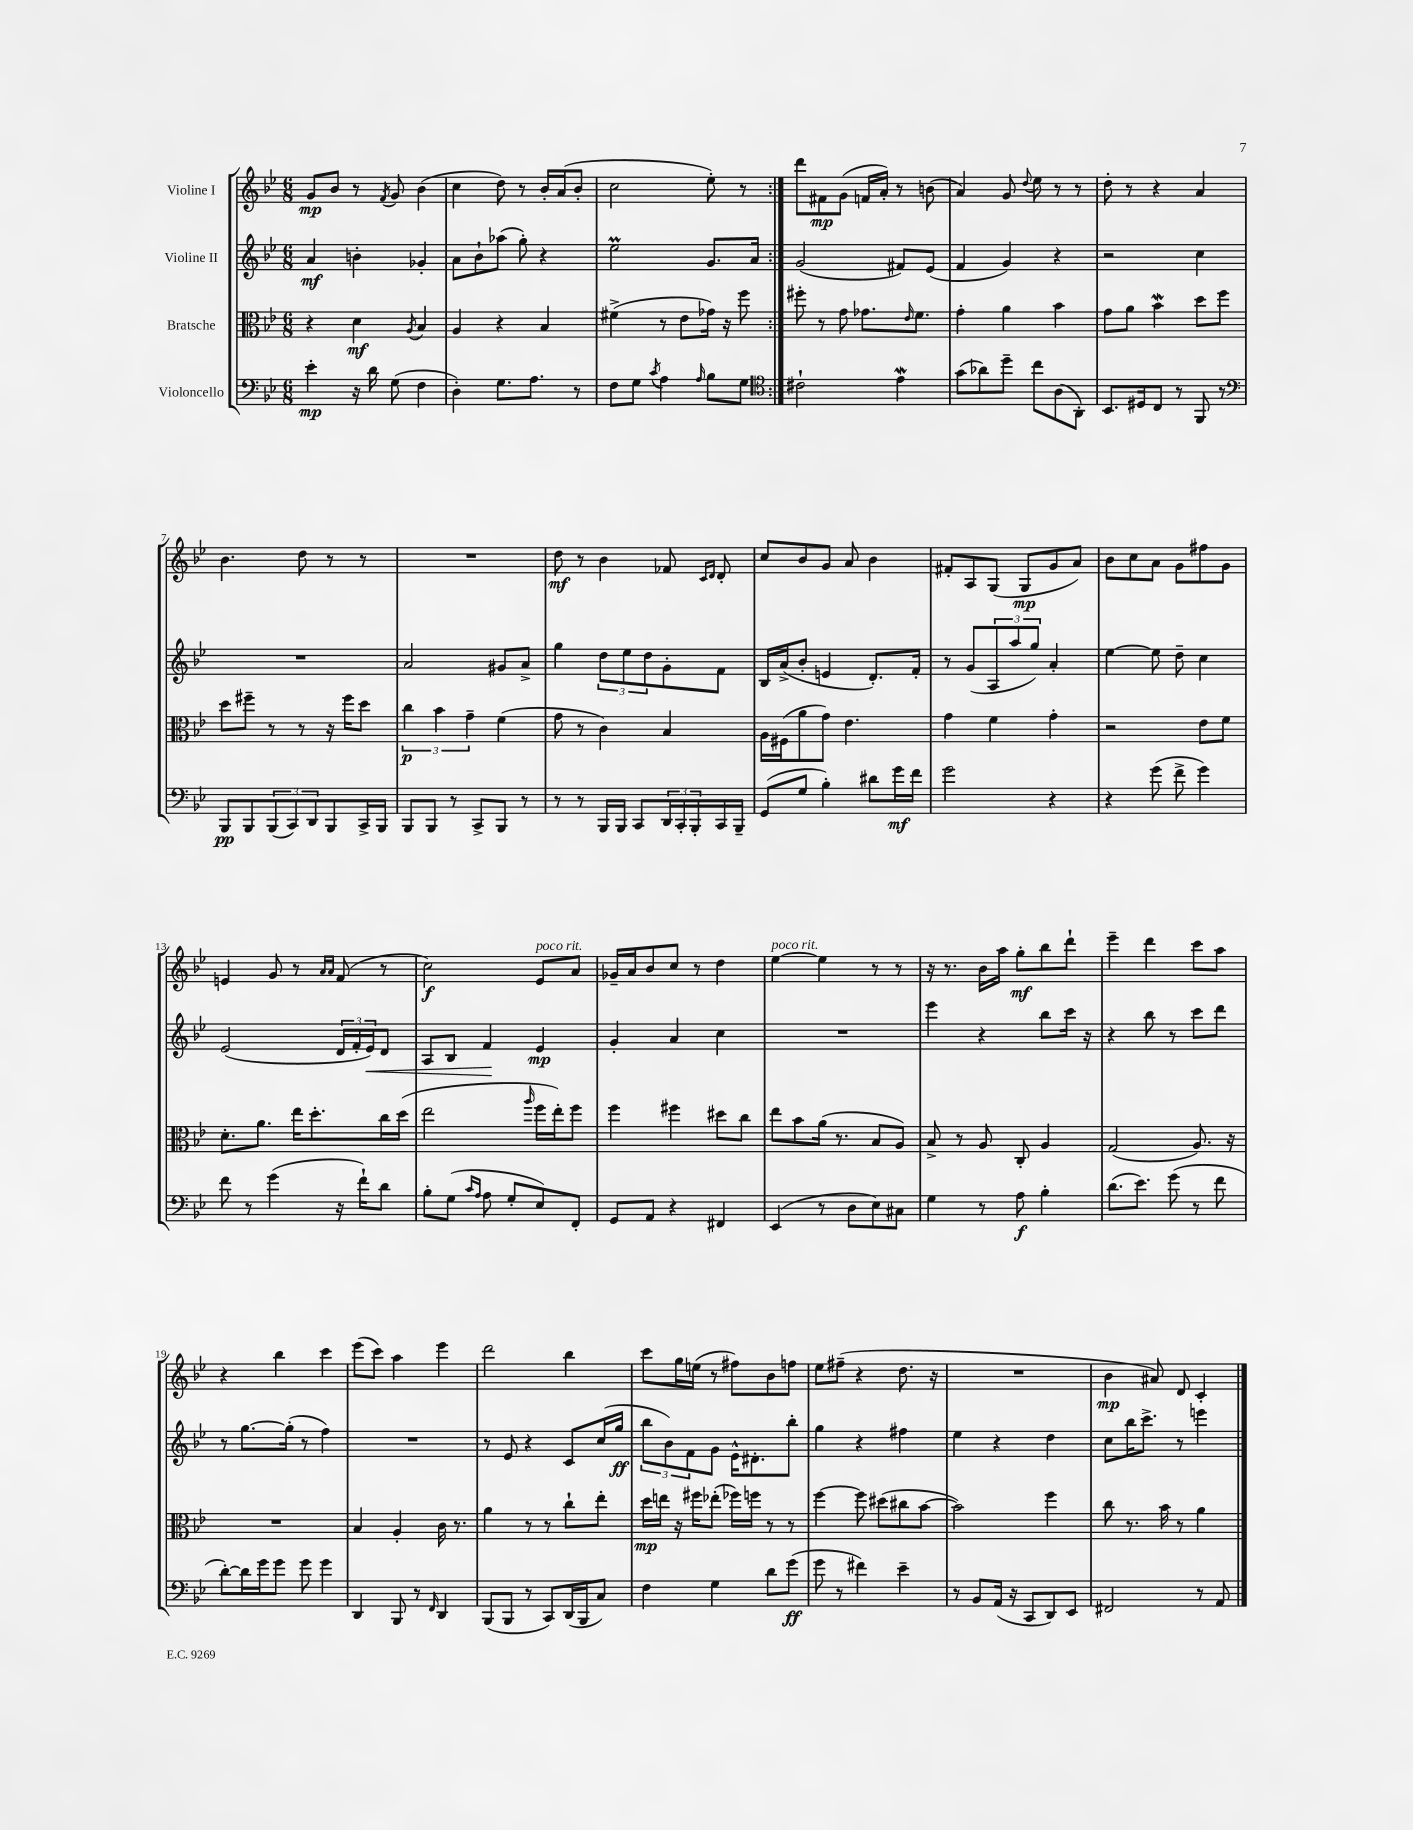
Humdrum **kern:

**kern	**dynam	**kern	**dynam	**kern	**dynam	**kern	**dynam
*part4	*part4	*part3	*part3	*part2	*part2	*part1	*part1
*staff4	*staff4	*staff3	*staff3	*staff2	*staff2	*staff1	*staff1
*I"Violoncello	*	*I"Bratsche	*	*I"Violine II	*	*I"Violine I	*
*clefF4	*	*clefC3	*	*clefG2	*	*clefG2	*
*k[b-e-]	*	*k[b-e-]	*	*k[b-e-]	*	*k[b-e-]	*
*M6/8	*	*M6/8	*	*M6/8	*	*M6/8	*
=1	=1	=1	=1	=1	=1	=1	=1
4e-'\	mp	4r	.	4a/	mf	8g/L	mp
.	.	.	.	.	.	8b-/J	.
16r	.	4d\	mf	4bn'\	.	8r	.
16d\	.	.	.	.	.	.	.
.	.	.	.	.	.	8qf/	.
(8G\	.	.	.	.	.	8g/	.
.	.	8qA/	.	.	.	.	.
4F\	.	4B-/	.	4g-X'/	.	(4b-\	.
=2	=2	=2	=2	=2	=2	=2	=2
4D'\)	.	4A/	.	8a\L	.	4cc\	.
.	.	.	.	8b-`\	.	.	.
8.G\L	.	4r	.	(8aa-X\J	.	8dd\)	.
.	.	.	.	8gg'\)	.	8r	.
8.A\J	.	.	.	.	.	.	.
.	.	4B-/	.	4r	.	16b-'/LL	.
.	.	.	.	.	.	(16a/J	.
8r	.	.	.	.	.	8b-'/J	.
=3	=3	=3	=3	=3	=3	=3	=3
8F\L	.	(4f#X^\	.	2ee-M\	.	2cc\	.
8G\J	.	.	.	.	.	.	.
8qc/	.	.	.	.	.	.	.
4A\	.	8r	.	.	.	.	.
.	.	8e-\L	.	.	.	.	.
16qqA/	.	.	.	.	.	.	.
8B-\L	.	16g-X\Jk)	.	8.g/L	.	8ee-'\)	.
.	.	16r	.	.	.	.	.
8G\J	.	8ff\	.	.	.	8r	.
.	.	.	.	16a/Jk	.	.	.
=4:|!	=4:|!	=4:|!	=4:|!	=4:|!	=4:|!	=4:|!	=4:|!
*clefC4	*	*	*	*	*	*	*
2c#X`\	.	8ff#X'\	.	(2g/	.	8ddd\L	.
.	.	8r	.	.	.	8f#X\	mp
.	.	8g\	.	.	.	(8g\J	.
.	.	8.g-X\L	.	.	.	16fn/LL	.
.	.	.	.	.	.	16a'/JJ)	.
4e-w\	.	.	.	8f#X/L)	.	8r	.
.	.	16qqe-/	.	.	.	.	.
.	.	8.f\J	.	.	.	.	.
.	.	.	.	(8e-/J	.	(8bn\	.
=5	=5	=5	=5	=5	=5	=5	=5
(8g\L	.	4g'\	.	4f/	.	4a/)	.
8a-X\)	.	.	.	.	.	.	.
8dd~\J	.	4a\	.	4g/)	.	8g/	.
.	.	.	.	.	.	8qqdd/	.
8cc\L	.	.	.	.	.	8ee-\	.
(8A\	.	4b-\	.	4r	.	8r	.
8AA'\J)	.	.	.	.	.	8r	.
=6	=6	=6	=6	=6	=6	=6	=6
8.BB-/L	.	8g\L	.	2r	.	8dd'\	.
.	.	8a\J	.	.	.	8r	.
16D#X/k	.	.	.	.	.	.	.
8C/J	.	4b-w\	.	.	.	4r	.
8r	.	.	.	.	.	.	.
8FF/	.	8dd\L	.	4cc\	.	4a/	.
8r	.	8ff\J	.	.	.	.	.
!!LO:LB:g=z
=7	=7	=7	=7	=7	=7	=7	=7
*clefF4	*	*	*	*	*	*	*
8BBB-/L	pp	8dd\L	.	2.r	.	4.b-\	.
8BBB-/	.	8ff#X~\J	.	.	.	.	.
(12BBB-/	.	8r	.	.	.	.	.
12CC/)	.	.	.	.	.	.	.
.	.	8r	.	.	.	8dd\	.
12DD/	.	.	.	.	.	.	.
8BBB-/	.	16r	.	.	.	8r	.
.	.	16ff#\KL	.	.	.	.	.
16CC^/L	.	8dd\J	.	.	.	8r	.
16BBB-/JJ	.	.	.	.	.	.	.
=8	=8	=8	=8	=8	=8	=8	=8
8BBB-/L	.	6cc\	p	2a/	.	2.r	.
8BBB-/J	.	.	.	.	.	.	.
.	.	6b-\	.	.	.	.	.
8r	.	.	.	.	.	.	.
.	.	6g~\	.	.	.	.	.
8CC^/L	.	.	.	.	.	.	.
8BBB-/J	.	(4f\	.	8g#X/L	.	.	.
8r	.	.	.	8a^/J	.	.	.
=9	=9	=9	=9	=9	=9	=9	=9
8r	.	8g\	.	4gg\	.	8dd\	mf
8r	.	8r	.	.	.	8r	.
16BBB-/LL	.	4c\)	.	12dd\L	.	4b-\	.
16BBB-/JJ	.	.	.	.	.	.	.
.	.	.	.	12ee-\	.	.	.
8CC/L	.	.	.	.	.	.	.
.	.	.	.	12dd\	.	.	.
24DD/L	.	4B-/	.	8g'\	.	8f-X/	.
24CC'/	.	.	.	.	.	.	.
24BBB-'/	.	.	.	.	.	.	.
.	.	.	.	.	.	16qqc/LL	.
.	.	.	.	.	.	16qqd/JJ	.
16CC/	.	.	.	8f\J	.	8d'/	.
16BBB-~/JJ	.	.	.	.	.	.	.
=10	=10	=10	=10	=10	=10	=10	=10
(8GG/L	.	16A\LL	.	16B-/LL	.	8cc/L	.
.	.	(16F#X\J	.	(16a^/J	.	.	.
8G/J	.	8a\	.	8b-'/J	.	8b-/	.
4B-'\)	.	8g\J)	.	4en/	.	8g/J	.
.	.	4.e-\	.	.	.	8a/	.
8d#X\L	.	.	.	8.d'/L)	.	4b-\	.
16g\L	mf	.	.	.	.	.	.
16f\JJ	.	.	.	16f'/Jk	.	.	.
=11	=11	=11	=11	=11	=11	=11	=11
2g\	.	4g\	.	8r	.	8f#X'/L	.
.	.	.	.	(8g/L	.	8A/	.
.	.	4f\	.	12A/	.	(8G/J	.
.	.	.	.	12aa/	.	.	.
.	.	.	.	.	.	8G/L	mp
.	.	.	.	12gg/J)	.	.	.
4r	.	4g'\	.	4a'/	.	8g/	.
.	.	.	.	.	.	8a/J)	.
=12	=12	=12	=12	=12	=12	=12	=12
4r	.	2r	.	[4ee-\	.	8b-\L	.
.	.	.	.	.	.	8cc\	.
(8g\	.	.	.	8ee-\]	.	8a\J	.
8f^\	.	.	.	8dd~\	.	8g\L	.
4g\)	.	8e-\L	.	4cc\	.	8ff#X\	.
.	.	8f\J	.	.	.	8g\J	.
!!LO:LB:g=z
=13	=13	=13	=13	=13	=13	=13	=13
8f\	.	8.d'\L	.	(2e-/	.	4en/	.
8r	.	.	.	.	.	.	.
.	.	8.a\J	.	.	.	.	.
(4g\	.	.	.	.	.	8g/	.
.	.	16ee-\KL	.	.	.	8r	.
.	.	8.dd'\	.	.	.	.	.
.	.	.	.	.	.	16qqa/LL	.
.	.	.	.	.	.	16qqa/JJ	.
16r	.	.	.	24d/LL	.	(8f/	.
.	.	.	.	24f'/	.	.	.
16f`\KL)	.	.	.	.	.	.	.
!	!	!	!	!	!LO:HP:b	!	!
.	.	.	.	24e-/J)	<	.	.
8d\J	.	16cc\L	.	8d/J	.	8r	.
.	.	(16dd\JJ	.	.	.	.	.
=14	=14	=14	=14	=14	=14	=14	=14
8B-'\L	.	2ee-\	.	8A/L	.	2cc\)	f
(8G\J	.	.	.	8B-/J	.	.	.
16qqc/LL	.	.	.	.	.	.	.
16qqA/JJ	.	.	.	.	.	.	.
8A\	.	.	.	4f/	.	.	.
8G'/L	.	.	.	.	.	.	.
.	.	16qqaa/	.	.	.	.	.
!	!	!	!	!	!	!LO:TX:a:i:t=poco rit.	!
8E-/)	.	16ff\LL	.	4e-/	[ mp	8e-/L	.
.	.	16ee-'\J)	.	.	.	.	.
8FF'/J	.	8ff\J	.	.	.	8a/J	.
=15	=15	=15	=15	=15	=15	=15	=15
8GG/L	.	4ff\	.	4g'/	.	16g-X~/LL	.
.	.	.	.	.	.	16a/J	.
8AA/J	.	.	.	.	.	8b-/	.
4r	.	4ff#X\	.	4a/	.	8cc/J	.
.	.	.	.	.	.	8r	.
4FF#X/	.	8dd#X\L	.	4cc\	.	4dd\	.
.	.	8cc\J	.	.	.	.	.
=16	=16	=16	=16	=16	=16	=16	=16
!	!	!	!	!	!	!LO:TX:a:i:t=poco rit.	!
(4EE-/	.	8ee-\L	.	2.r	.	[4ee-\	.
.	.	8b-\	.	.	.	.	.
8r	.	(16a\Jk	.	.	.	4ee-\]	.
.	.	8.r	.	.	.	.	.
8D\L	.	.	.	.	.	.	.
8E-\)	.	8B-/L	.	.	.	8r	.
8C#X\J	.	8A/J)	.	.	.	8r	.
=17	=17	=17	=17	=17	=17	=17	=17
4G\	.	8B-^/	.	4eee-\	.	16r	.
.	.	.	.	.	.	8.r	.
.	.	8r	.	.	.	.	.
8r	.	8A/	.	4r	.	16b-\LL	.
.	.	.	.	.	.	16aa\JJ	.
8A\	f	8C'/	.	.	.	8gg'\L	mf
4B-'\	.	4A/	.	8bb-\L	.	8bb-\	.
.	.	.	.	16ccc\Jk	.	8ddd`\J	.
.	.	.	.	16r	.	.	.
=18	=18	=18	=18	=18	=18	=18	=18
(8.d\L	.	(2G/	.	4r	.	4eee-~\	.
8.e-\J)	.	.	.	.	.	.	.
.	.	.	.	8bb-\	.	4ddd\	.
(8g\	.	.	.	8r	.	.	.
8r	.	8.A/)	.	8ccc\L	.	8ccc\L	.
8f\	.	.	.	8ddd\J	.	8aa\J	.
.	.	16r	.	.	.	.	.
!!LO:LB:g=z
=19	=19	=19	=19	=19	=19	=19	=19
[8d'\L)	.	2.r	.	8r	.	4r	.
16d\L]	.	.	.	[8.gg\L	.	.	.
16g\J	.	.	.	.	.	.	.
8g\J	.	.	.	.	.	4bb-\	.
.	.	.	.	(16gg'\Jk]	.	.	.
8g\	.	.	.	8r	.	.	.
4g\	.	.	.	4ff\)	.	4ccc\	.
=20	=20	=20	=20	=20	=20	=20	=20
4DD/	.	4B-/	.	2.r	.	(8eee-\L	.
.	.	.	.	.	.	8ccc\J)	.
8BBB-/	.	4A'/	.	.	.	4aa\	.
8r	.	.	.	.	.	.	.
16qqFF/	.	.	.	.	.	.	.
4DD/	.	16c\	.	.	.	4eee-\	.
.	.	8.r	.	.	.	.	.
=21	=21	=21	=21	=21	=21	=21	=21
(8BBB-/L	.	4a\	.	8r	.	2ddd\	.
8BBB-/J	.	.	.	8e-/	.	.	.
8r	.	8r	.	4r	.	.	.
8CC/L)	.	8r	.	.	.	.	.
(16DD/L	.	8cc`\L	.	8c/L	.	4bb-\	.
16BBB-/J	.	.	.	.	.	.	.
8C/J)	.	8ee-'\J	.	(16cc/L	.	.	.
.	.	.	.	16gg/JJ	ff	.	.
=22	=22	=22	=22	=22	=22	=22	=22
4F\	.	16dd\LL	mp	12bb-\L	.	8ccc\L	.
.	.	16een\JJ	.	.	.	.	.
.	.	.	.	12b-\)	.	.	.
.	.	16r	.	.	.	16gg\L	.
.	.	.	.	12f\	.	.	.
.	.	16ff#X\KL	.	.	.	(16een\JJ	.
4G\	.	(8ee-X'\J	.	8g\J	.	8r	.
.	.	16ff-X\LL)	.	16e-^^\KL	.	8ff#X\L)	.
.	.	16ffn\JJ	.	8.d#X'\	.	.	.
8d\L	.	8r	.	.	.	8b-\	.
(8g\J	ff	8r	.	8bb-'\J	.	8ffn\J	.
=23	=23	=23	=23	=23	=23	=23	=23
8g\	.	[4ff\	.	4gg\	.	8ee-\L	.
8r	.	.	.	.	.	(8ff#X~\J	.
4f#X\)	.	8ff\]	.	4r	.	4r	.
.	.	(8dd#X\L	.	.	.	.	.
4e-~\	.	8cc#X\	.	4ff#X\	.	8.dd\	.
.	.	[8b-\J	.	.	.	.	.
.	.	.	.	.	.	16r	.
=24	=24	=24	=24	=24	=24	=24	=24
8r	.	2b-\])	.	4ee-\	.	2.r	.
8BB-/L	.	.	.	.	.	.	.
(16AA/Jk	.	.	.	4r	.	.	.
16r	.	.	.	.	.	.	.
8CC/L	.	.	.	.	.	.	.
8DD/)	.	4ff\	.	4dd\	.	.	.
8EE-/J	.	.	.	.	.	.	.
=25	=25	=25	=25	=25	=25	=25	=25
2FF#X/	.	8cc\	.	8cc\L	.	4b-\	mp
.	.	8.r	.	16bb-\K	.	.	.
.	.	.	.	8.ccc^\J	.	.	.
.	.	.	.	.	.	8a#X/)	.
.	.	16b-\	.	.	.	.	.
.	.	8r	.	8r	.	8d/	.
8r	.	4a\	.	4eeen\	.	4c'/	.
8AA/	.	.	.	.	.	.	.
==	==	==	==	==	==	==	==
*-	*-	*-	*-	*-	*-	*-	*-
